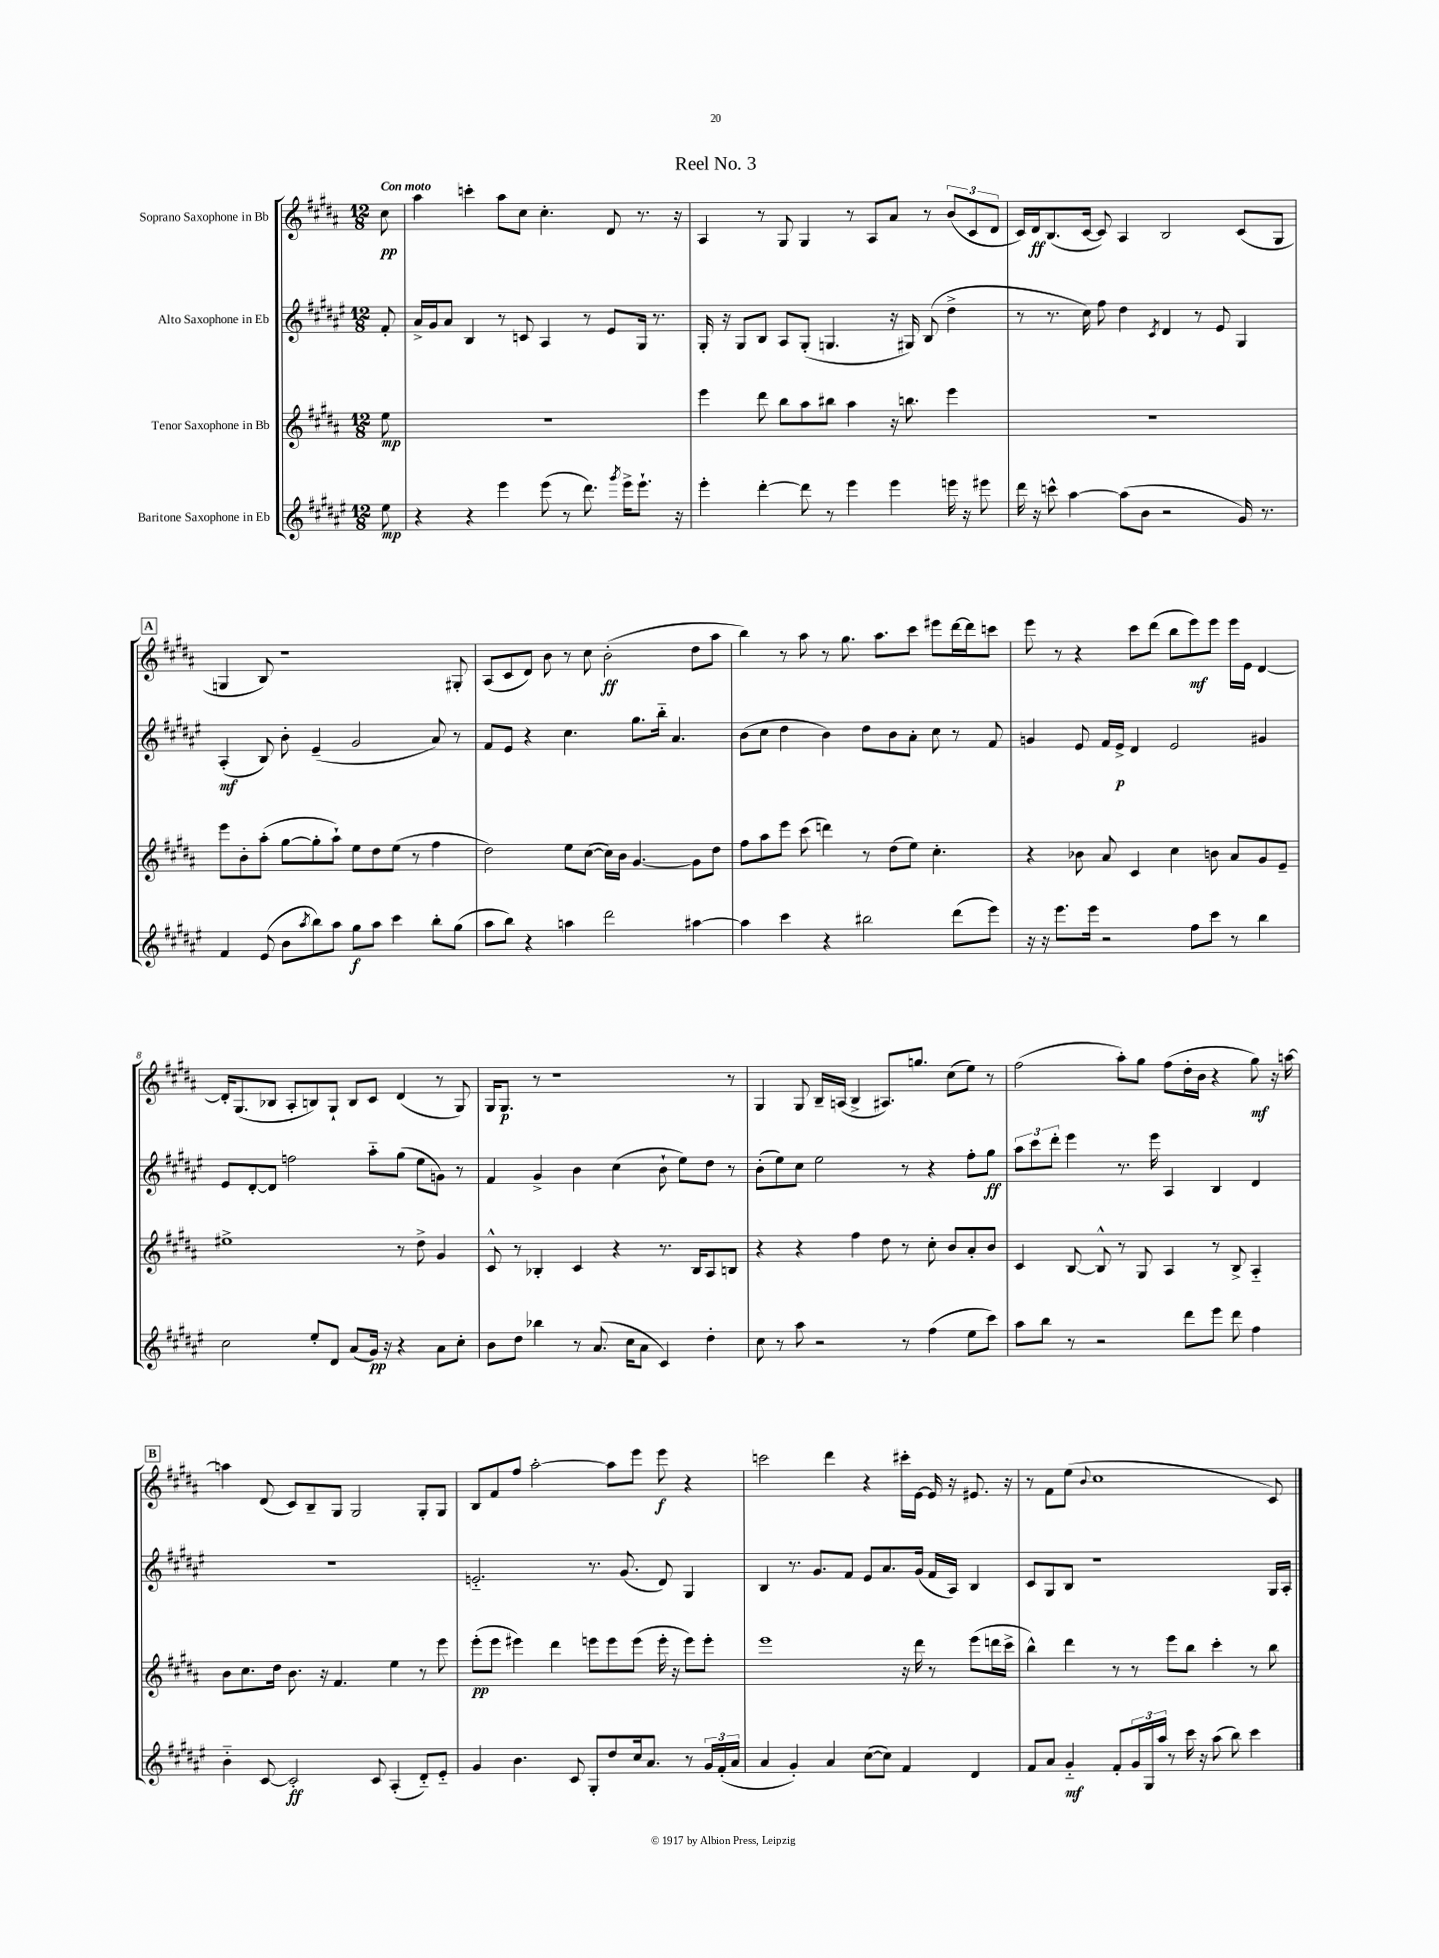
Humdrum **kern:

**kern	**dynam	**kern	**dynam	**kern	**dynam	**kern	**dynam
*part4	*part4	*part3	*part3	*part2	*part2	*part1	*part1
*staff4	*staff4	*staff3	*staff3	*staff2	*staff2	*staff1	*staff1
*I"Baritone Saxophone in Eb	*	*I"Tenor Saxophone in Bb	*	*I"Alto Saxophone in Eb	*	*I"Soprano Saxophone in Bb	*
*clefG2	*	*clefG2	*	*clefG2	*	*clefG2	*
*k[f#c#g#d#a#e#]	*	*k[f#c#g#d#a#]	*	*k[f#c#g#d#a#e#]	*	*k[f#c#g#d#a#]	*
*M12/8	*	*M12/8	*	*M12/8	*	*M12/8	*
=	=	=	=	=	=	=	=
!	!	!	!	!	!	!LO:TX:a:B:t=Con moto	!
8ee#\	mp	8ee\	mp	8f#'/	.	8cc#\	pp
=1	=1	=1	=1	=1	=1	=1	=1
4r	.	1.r	.	16a#^/LL	.	4aa#\	.
.	.	.	.	16g#/J	.	.	.
.	.	.	.	8a#/J	.	.	.
4r	.	.	.	4B/	.	4cccn'\	.
4eee#\	.	.	.	8r	.	8aa#\L	.
.	.	.	.	8cn/	.	8cc#\J	.
(8eee#\	.	.	.	4A#/	.	4.cc#'\	.
8r	.	.	.	.	.	.	.
8.ddd#\)	.	.	.	8r	.	.	.
.	.	.	.	8e#/L	.	8d#/	.
8qggg#/	.	.	.	.	.	.	.
16eee#^\KL	.	.	.	.	.	.	.
8.eee#`\J	.	.	.	16G#/Jk	.	8.r	.
.	.	.	.	8.r	.	.	.
16r	.	.	.	.	.	16r	.
=2	=2	=2	=2	=2	=2	=2	=2
4eee#'\	.	4eee\	.	16G#'/	.	4A#/	.
.	.	.	.	16r	.	.	.
.	.	.	.	8G#/L	.	.	.
[4ddd#'\	.	8ddd#\	.	8B/J	.	8r	.
.	.	8bb\L	.	8A#/L	.	8G#/	.
8ddd#\]	.	8aa#\	.	(8G#'/J	.	4G#/	.
8r	.	8bb#X\J	.	4.Gn/	.	.	.
4eee#\	.	4aa#\	.	.	.	8r	.
.	.	.	.	.	.	8A#/L	.
4eee#\	.	16r	.	16r	.	8a#/J	.
.	.	8.bbn\	.	16G#X/)	.	.	.
.	.	.	.	(8B/	.	8r	.
16eeen\	.	4eee\	.	4dd#^\	.	(12b/L	.
16r	.	.	.	.	.	.	.
.	.	.	.	.	.	12c#/	.
8eee#X\	.	.	.	.	.	.	.
.	.	.	.	.	.	12d#/J	.
=3	=3	=3	=3	=3	=3	=3	=3
16ddd#\	.	1.r	.	8r	.	16c#/LL)	.
16r	.	.	.	.	.	16d#/J	ff
8cccn^^\	.	.	.	8.r	.	(8.B/	.
[4aa#\	.	.	.	.	.	.	.
.	.	.	.	16cc#\)	.	[16c#/Jk	.
.	.	.	.	8ff#\	.	8c#/])	.
(8aa#\L]	.	.	.	4dd#\	.	4A#/	.
8b\J	.	.	.	.	.	.	.
.	.	.	.	8qc#/	.	.	.
2r	.	.	.	4d#/	.	2B/	.
.	.	.	.	8r	.	.	.
.	.	.	.	8e#/	.	.	.
16g#/)	.	.	.	4G#/	.	(8c#/L	.
8.r	.	.	.	.	.	.	.
.	.	.	.	.	.	8G#/J	.
!!LO:LB:g=z
!!LO:REH:place=s1:t=A
=4	=4	=4	=4	=4	=4	=4	=4
4f#/	.	8eee\L	.	(4A#'/	mf	4Gn/	.
.	.	8b'\	.	.	.	.	.
(8e#/	.	(8aa#'\J	.	8B/)	.	8B/)	.
8b\L	.	[8gg#\L	.	8b'\	.	1r	.
8qaa#/	.	.	.	.	.	.	.
8bb\)	.	8gg#'\]	.	(4e#~/	.	.	.
8aa#\J	.	8aa#`\J)	.	.	.	.	.
8gg#\L	f	8ee\L	.	2g#/	.	.	.
8aa#\J	.	8dd#\	.	.	.	.	.
4ccc#\	.	(8ee\J	.	.	.	.	.
.	.	8r	.	.	.	.	.
8bb'\L	.	4ff#\	.	8a#/)	.	.	.
(8gg#\J	.	.	.	8r	.	8G#X'/	.
=5	=5	=5	=5	=5	=5	=5	=5
8aa#\L	.	2dd#\)	.	8f#/L	.	(8A#/L	.
8bb\J)	.	.	.	8e#/J	.	8c#/	.
4r	.	.	.	4r	.	8d#/J)	.
.	.	.	.	.	.	8b\	.
4aan\	.	8ee\L	.	4.cc#\	.	8r	.
.	.	([8cc#\J	.	.	.	8cc#\	.
2ddd#\	.	16cc#\LL])	.	.	.	(2b'\	ff
.	.	16b\JJ	.	.	.	.	.
.	.	[4.g#/	.	8.gg#\L	.	.	.
.	.	.	.	16bb\Jk	.	.	.
.	.	.	.	4.a#/	.	.	.
[4aa#X\	.	8g#\L]	.	.	.	8dd#\L	.
.	.	8dd#\J	.	.	.	8aa#\J	.
=6	=6	=6	=6	=6	=6	=6	=6
4aa#\]	.	8ff#\L	.	(8b\L	.	4bb\)	.
.	.	8aa#\	.	8cc#\J	.	.	.
4ccc#\	.	8eee\J	.	4dd#\	.	8r	.
.	.	(8ccc#\	.	.	.	8aa#\	.
4r	.	4dddn\)	.	4b\)	.	8r	.
.	.	.	.	.	.	8.gg#\	.
2bb#X\	.	8r	.	8dd#\L	.	.	.
.	.	.	.	.	.	8.aa#\L	.
.	.	(8dd#\L	.	8b\	.	.	.
.	.	8ee\J)	.	8a#'\J	.	8ccc#\J	.
.	.	4.cc#'\	.	8cc#\	.	8eee#X\L	.
(8ddd#\L	.	.	.	8r	.	[16ddd#\L	.
.	.	.	.	.	.	16ddd#\J]	.
8eee#\J)	.	.	.	8f#/	.	8cccn\J	.
=7	=7	=7	=7	=7	=7	=7	=7
16r	.	4r	.	4gn/	.	8eee\	.
16r	.	.	.	.	.	.	.
8.eee#\L	.	.	.	.	.	8r	.
.	.	8b-X\	.	8e#/	.	4r	.
16eee#\Jk	.	.	.	.	.	.	.
2r	.	8a#/	.	16f#/LL	.	.	.
.	.	.	.	16e#^/JJ	p	.	.
.	.	4c#/	.	4d#/	.	8ccc#\L	.
.	.	.	.	.	.	(8ddd#\J	.
.	.	4cc#\	.	2e#/	.	8bb\L	.
8ff#\L	.	.	.	.	.	8eee\)	mf
8ccc#\J	.	8bn\	.	.	.	8eee\J	.
8r	.	8a#/L	.	.	.	16eee\LL	.
.	.	.	.	.	.	16e\JJ	.
4bb\	.	8g#/	.	4g#X/	.	[4d#/	.
.	.	8e~/J	.	.	.	.	.
!!LO:LB:g=z
=8	=8	=8	=8	=8	=8	=8	=8
2cc#\	.	1ee#X^	.	8e#/L	.	16d#'/KL]	.
.	.	.	.	.	.	(8.G#/	.
.	.	.	.	[8d#'/	.	.	.
.	.	.	.	8d#/J]	.	8B-X/J	.
.	.	.	.	2ffn\	.	8A#'/L	.
8ee#'/L	.	.	.	.	.	8Bn/)	.
8d#/J	.	.	.	.	.	8G#`/J	.
(8a#/L	.	.	.	.	.	8B/L	.
16g#/Jk)	pp	.	.	8aa#\L	.	8c#/J	.
16r	.	.	.	.	.	.	.
4r	.	8r	.	(8gg#\J	.	(4d#/	.
.	.	8dd#^\	.	8ee#\L	.	.	.
8a#\L	.	4g#/	.	8gn\J)	.	8r	.
8cc#'\J	.	.	.	8r	.	8G#/)	.
=9	=9	=9	=9	=9	=9	=9	=9
8b\L	.	8c#^^/	.	4f#/	.	16G#/KL	.
.	.	.	.	.	.	8.G#/J	p
8dd#\J	.	8r	.	.	.	.	.
4bb-X\	.	4B-X'/	.	4g#^/	.	8r	.
.	.	.	.	.	.	1r	.
8r	.	4c#/	.	4b\	.	.	.
(8.a#/	.	.	.	.	.	.	.
.	.	4r	.	(4cc#\	.	.	.
16cc#\KL	.	.	.	.	.	.	.
8a#\J	.	.	.	.	.	.	.
4c#/)	.	8.r	.	8b`\	.	.	.
.	.	.	.	8ee#\L)	.	.	.
.	.	16B-/KL	.	.	.	.	.
4dd#'\	.	8A#/	.	8dd#\J	.	.	.
.	.	8Bn/J	.	8r	.	8r	.
=10	=10	=10	=10	=10	=10	=10	=10
8cc#\	.	4r	.	(8b'\L	.	4G#/	.
8r	.	.	.	8ee#\)	.	.	.
8aa#\	.	4r	.	8cc#\J	.	8G#/	.
2r	.	.	.	2ee#\	.	16B~/LL	.
.	.	.	.	.	.	(16An/JJ	.
.	.	4ff#\	.	.	.	4B^/	.
.	.	8dd#\	.	.	.	8.A#X/L)	.
8r	.	8r	.	8r	.	.	.
.	.	.	.	.	.	8.ggn/J	.
(4ff#\	.	8cc#'\	.	4r	.	.	.
.	.	8b/L	.	.	.	(8cc#\L	.
8ee#\L	.	8a#'/	.	8ff#'\L	.	8ee\J)	.
8ccc#\J)	.	8b/J	.	8gg#\J	ff	8r	.
=11	=11	=11	=11	=11	=11	=11	=11
8aa#\L	.	4c#/	.	12aa#\L	.	(2ff#\	.
.	.	.	.	12ccc#\	.	.	.
8bb\J	.	.	.	.	.	.	.
.	.	.	.	12ddd#'\J	.	.	.
8r	.	[8B/	.	4eee#\	.	.	.
2r	.	8B^^/]	.	.	.	.	.
.	.	8r	.	8.r	.	8aa#'\L)	.
.	.	8G#/	.	.	.	8gg#\J	.
.	.	.	.	16eee#\	.	.	.
.	.	4A#/	.	4A#/	.	(8ff#\L	.
8ddd#\L	.	.	.	.	.	16dd#'\L	.
.	.	.	.	.	.	16b\JJ	.
8eee#\J	.	8r	.	4B/	.	4r	.
8ddd#\	.	8B^/	.	.	.	.	.
4ff#\	.	4A#/	.	4d#/	.	8gg#\)	mf
.	.	.	.	.	.	16r	.
.	.	.	.	.	.	[16aan\	.
!!LO:LB:g=z
!!LO:REH:place=s1:t=B
=12	=12	=12	=12	=12	=12	=12	=12
4b\	.	8b\L	.	1.r	.	4aan\]	.
.	.	8.cc#\	.	.	.	.	.
[8c#/	.	.	.	.	.	(8d#/	.
.	.	16dd#\Jk	.	.	.	.	.
2c#'/]	ff	8.b\	.	.	.	8c#/L)	.
.	.	.	.	.	.	8B~/	.
.	.	16r	.	.	.	.	.
.	.	4.f#/	.	.	.	8G#/J	.
.	.	.	.	.	.	2G#/	.
8c#/	.	.	.	.	.	.	.
(4A#'/	.	4ee\	.	.	.	.	.
8d#/L)	.	8r	.	.	.	8G#'/L	.
8e#/J	.	8eee\	.	.	.	8G#/J	.
=13	=13	=13	=13	=13	=13	=13	=13
4g#/	.	(8eee'\L	pp	2.en/	.	8B/L	.
.	.	8eee\J	.	.	.	8f#/	.
4.b\	.	4eee#X\)	.	.	.	8ff#/J	.
.	.	.	.	.	.	[2aa#'\	.
.	.	4ddd#\	.	.	.	.	.
8c#/	.	.	.	.	.	.	.
8G#'/L	.	8eeen\L	.	8.r	.	.	.
8dd#/	.	8eee\	.	.	.	8aa#\L]	.
.	.	.	.	(8.g#/	.	.	.
16cc#/k	.	(8eee\J	.	.	.	8eee\J	.
8.a#/J	.	.	.	.	.	.	.
.	.	16eee'\	.	8d#/)	.	8eee\	f
.	.	16r	.	.	.	.	.
8r	.	8eee\L)	.	4G#/	.	4r	.
24g#/LL	.	8eee'\J	.	.	.	.	.
(24f#'/	.	.	.	.	.	.	.
24a#/JJ	.	.	.	.	.	.	.
=14	=14	=14	=14	=14	=14	=14	=14
4a#/	.	1eee	.	4B/	.	2cccn\	.
4g#'/)	.	.	.	8.r	.	.	.
.	.	.	.	8.g#/L	.	.	.
4a#/	.	.	.	.	.	4ddd#\	.
.	.	.	.	8f#/J	.	.	.
([8cc#\L	.	.	.	8e#/L	.	4r	.
8cc#\J])	.	.	.	8.a#/	.	.	.
4f#/	.	16r	.	.	.	16ccc#X'\LL	.
.	.	16ddd#\	.	(16g#/Jk	.	[16e\JJ	.
.	.	8r	.	16f#/LL	.	16e/]	.
.	.	.	.	16A#/JJ)	.	16r	.
4d#/	.	(8eee\L	.	4B/	.	8.e#X/	.
.	.	16dddn\L	.	.	.	.	.
.	.	16ccc#^\JJ	.	.	.	16r	.
=15	=15	=15	=15	=15	=15	=15	=15
8f#/L	.	4bb^^\)	.	8c#/L	.	8r	.
8a#/J	.	.	.	8G#/	.	8f#\L	.
4g#/	mf	4ddd#\	.	8B/J	.	(8ee\J	.
.	.	.	.	.	.	8qqb/	.
.	.	.	.	1r	.	1cc#	.
8f#'/L	.	8r	.	.	.	.	.
24g#/L	.	8r	.	.	.	.	.
24G#/	.	.	.	.	.	.	.
24aa#/JJ	.	.	.	.	.	.	.
8r	.	8eee\L	.	.	.	.	.
16ccc#\	.	8bb\J	.	.	.	.	.
16r	.	.	.	.	.	.	.
(8aa#\	.	4ccc#'\	.	.	.	.	.
8bb\)	.	.	.	.	.	.	.
4ccc#\	.	8r	.	.	.	.	.
.	.	8bb\	.	16G#/LL	.	8c#/)	.
.	.	.	.	16A#'/JJ	.	.	.
==	==	==	==	==	==	==	==
*-	*-	*-	*-	*-	*-	*-	*-
